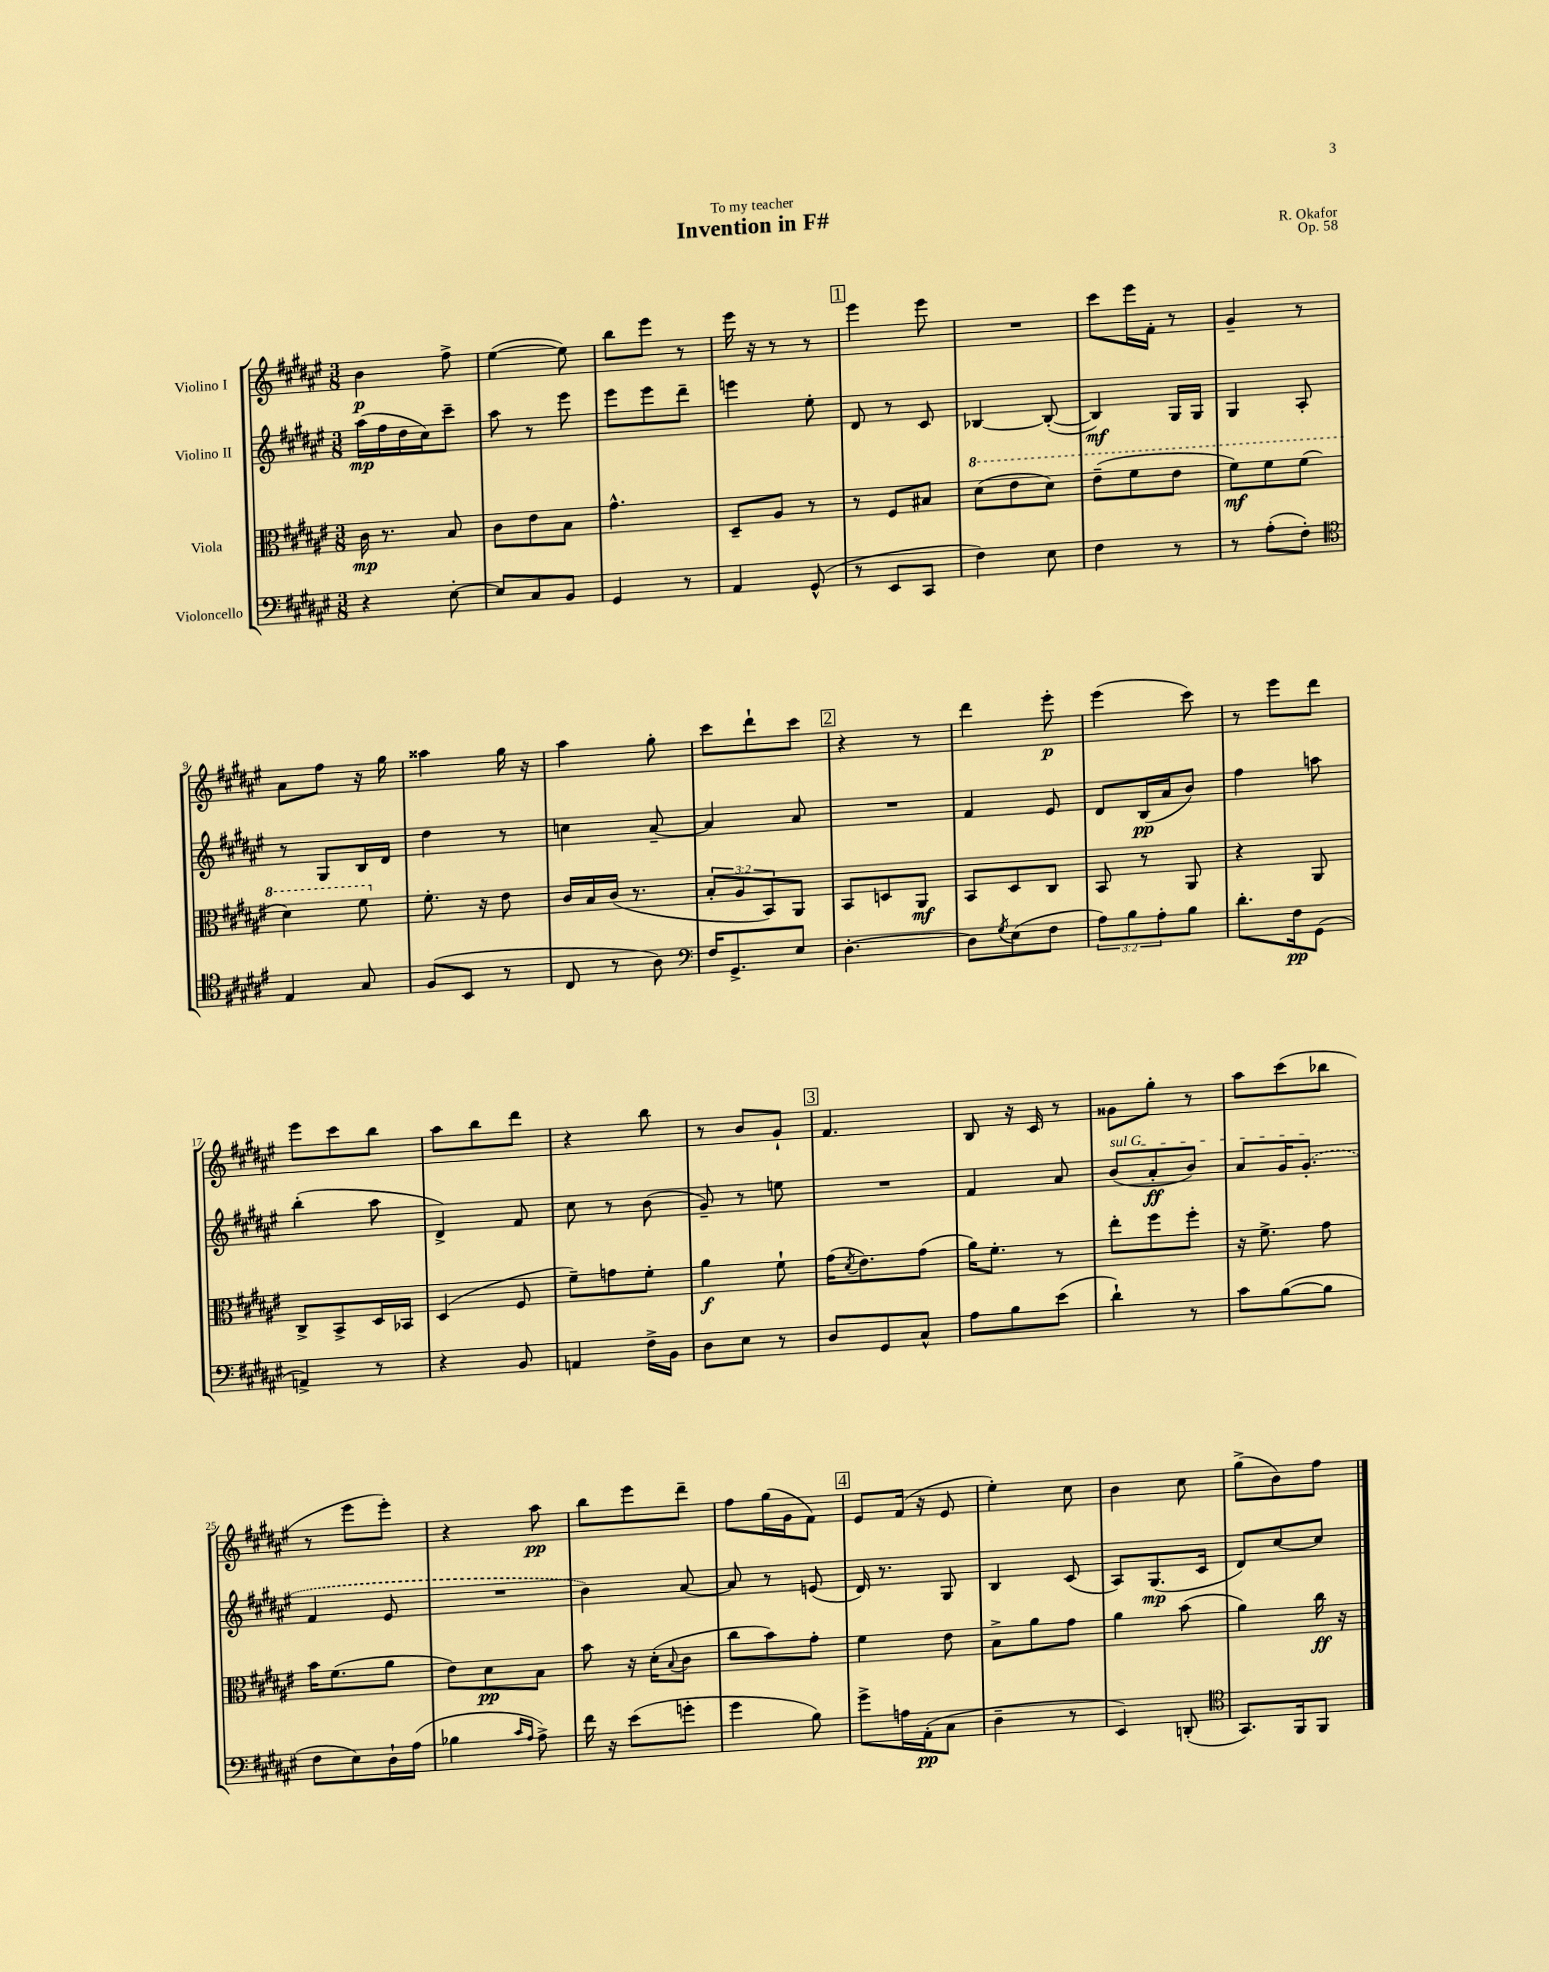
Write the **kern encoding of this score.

**kern	**kern	**kern	**kern
*staff4	*staff3	*staff2	*staff1
*clefF4	*clefC3	*clefG2	*clefG2
*k[f#c#g#d#a#e#]	*k[f#c#g#d#a#e#]	*k[f#c#g#d#a#e#]	*k[f#c#g#d#a#e#]
*M3/8	*M3/8	*M3/8	*M3/8
4r	16c#\	(16aa#\LL	4b\
.	8.r	16ff#\	.
.	.	16dd#\	.
.	.	16cc#\J)	.
[8E#'\	8B/	8ccc#~\J	8ff#^\
=	=	=	=
8E#/]L	8c#\L	8aa#\	([4ee#\
8C#/	8e#\	8r	.
8BB/J	8B\J	8eee#\	8ee#\])
=	=	=	=
4GG#/	4.g#^^\	8eee#\L	8bb\L
.	.	8eee#\	8eee#\J
8r	.	8ddd#~\J	8r
=	=	=	=
4AA#/	8D#~/L	4eee\	16eee#\
.	.	.	16r
.	8A#/J	.	8r
(8GG#^^/	8r	8ee#'\	8r
=	=	=	=
8r	8r	8d#/	4eee#\
8EE#/L	8F#/L	8r	.
8CC#/J	8B#/J	8c#/	8eee#\
=	=	=	=
4F#\)	(8dd#\L	[4B-/	4.r
.	8ee#\	.	.
8E#\	8dd#\J)	(8B-'/_	.
=	=	=	=
4F#\	(8ee#~\L	4B-/])	8ccc#\L
.	8ff#\	.	16eee#\L
.	.	.	16f#'\JJ
8r	8ee#\J	16G#/LL	8r
.	.	16G#/JJ	.
=	=	=	=
8r	8ff#\L)	4G#/	4g#~/
(8A#'\L	8ff#\	.	.
8F#'\J)	(8ff#\J	8A#'/	8r
=	=	=	=
*clefC4	*	*	*
4E#/	4dd#\)	8r	8a#\L
.	.	8G#/L	8ff#\J
8G#/	8ff#\	16B/L	16r
.	.	16d#/JJ	16gg#\
=	=	=	=
(8F#/L	8.f#'\	4dd#\	4aa##\
8BB/J	.	.	.
.	16r	.	.
8r	8e#\	8r	16gg#\
.	.	.	16r
=	=	=	=
8C#/	16c#/LL	4cc\	4aa#\
.	16B/	.	.
8r	(16c#/JJ	.	.
.	8.r	.	.
8A#\)	.	[8a#~/	8gg#'\
=	=	=	=
*clefF4	*	*	*
16F#/LK	12B'/L	4a#/]	8ccc#\L
8.GG#^/	.	.	.
.	12A#/	.	.
.	.	.	8ddd#`\
.	12BB/)	.	.
8E#/J	8AA#/J	8a#/	8ccc#\J
=	=	=	=
[4.D#'\	8BB/L	4.r	4r
.	8D/	.	.
.	8AA#/J	.	8r
=	=	=	=
8D#\]L	8BB/L	4f#/	4ddd#\
8qG#/	.	.	.
(8E#\	8D#/	.	.
8F#\J	8C#/J	8e#/	8eee#'\
=	=	=	=
12A#\L)	8BB/	8d#/L	(4eee#\
12B\	.	.	.
.	8r	(16B/L	.
12A#'\	.	.	.
.	.	16a#/J	.
8B\J	8AA#/	8b/J)	8ccc#\)
=	=	=	=
8.d#'\L	4r	4ff#\	8r
.	.	.	8eee#\L
16F#\k	.	.	.
(8GG#\J	8AA#/	8aa\	8ddd#\J
=	=	=	=
4AA^/)	8C#^/L	(4bb'\	8eee#\L
.	8BB^/	.	8ccc#\
8r	16D#/L	8aa#\	8bb\J
.	16BB-/JJ	.	.
=	=	=	=
4r	(4D#/	4d#^/)	8aa#\L
.	.	.	8bb\
8BB/	8F#/	8f#/	8ddd#\J
=	=	=	=
4AA/	8f#~\L)	8cc#\	4r
.	8g\	8r	.
16F#^\LL	8f#'\J	(8b\	8bb\
16BB\JJ	.	.	.
=	=	=	=
8D#\L	4a#\	8g#~/)	8r
8E#\J	.	8r	8b/L
8r	8f#`\	8ee\	8g#`/J
=	=	=	=
8D#/L	(16g#\LK	4.r	4.f#/
.	8qd#/	.	.
.	8.e#\)	.	.
8GG#/	.	.	.
8C#^^/J	(8g#\J	.	.
=	=	=	=
8A#\L	16a#\LK)	4f#/	8B/
.	8.f#'\J	.	.
8B\	.	.	16r
.	.	.	16c#/
(8e#\J	8r	8a#/	8r
=	=	=	=
4d#`\)	8ee#'\L	(8b/L	8g##\L
.	8ff#\	8a#'/	8gg#'\J
8r	8ff#'\J	8b/J)	8r
=	=	=	=
8c#\L	16r	8a#/L	8aa#\L
.	8.f#^\	.	.
([8B\	.	16g#/K	(8ccc#\
.	.	(8.g#'/J	.
8B\]J	8g#\	.	8bb-\J
=	=	=	=
8F#\L	16b\LK	4f#/	8r
.	(8.f#\	.	.
8E#\)	.	.	8eee#\L
16D#`\L	8a#\J	8e#/	8eee#'\J)
(16A#\JJ	.	.	.
=	=	=	=
4B-\	8e#\L)	4.r	4r
.	8d#\	.	.
16qqc#/LL	.	.	.
16qqA#/JJ	.	.	.
8A#^\)	8B\J	.	8aa#\
=	=	=	=
16f#\	8b\	4b\)	8bb\L
16r	.	.	.
(8e#\L	16r	.	8eee#\
.	(16d#'\LK	.	.
.	8qqB/	.	.
8g'\J	8c#\J	[8a#/	8ddd#~\J
=	=	=	=
4g#\	8cc#\L	8a#/]	8ff#\L
.	8b\)	8r	(16gg#\L
.	.	.	16g#\J
8B\)	8g#'\J	(8e/	8f#\J)
=	=	=	=
8g#^\L	4f#\	16d#/)	8e#/L
.	.	8.r	.
16A\L	.	.	(16f#/Jk
(16AA#'\J	.	.	16r
8C#\J	8e#\	8G#/	8e#/
=	=	=	=
4D#~\	8B^\L	4B/	4ee#'\)
.	8a#\	.	.
8r	8g#\J	(8c#/	8cc#\
=	=	=	=
4EE#/)	4a#\	8A#/L)	4b\
.	.	(8.G#/	.
(8DD'/	(8b\	.	8cc#\
.	.	16c#/Jk	.
=	=	=	=
*clefC4	*	*	*
8.GG#/L)	4a#\)	8d#/L)	(8gg#^\L
.	.	[8cc#/	8b\)
16FF#/k	.	.	.
8FF#/J	16cc#\	8cc#/]J	8ff#\J
.	16r	.	.
==	==	==	==
*-	*-	*-	*-
